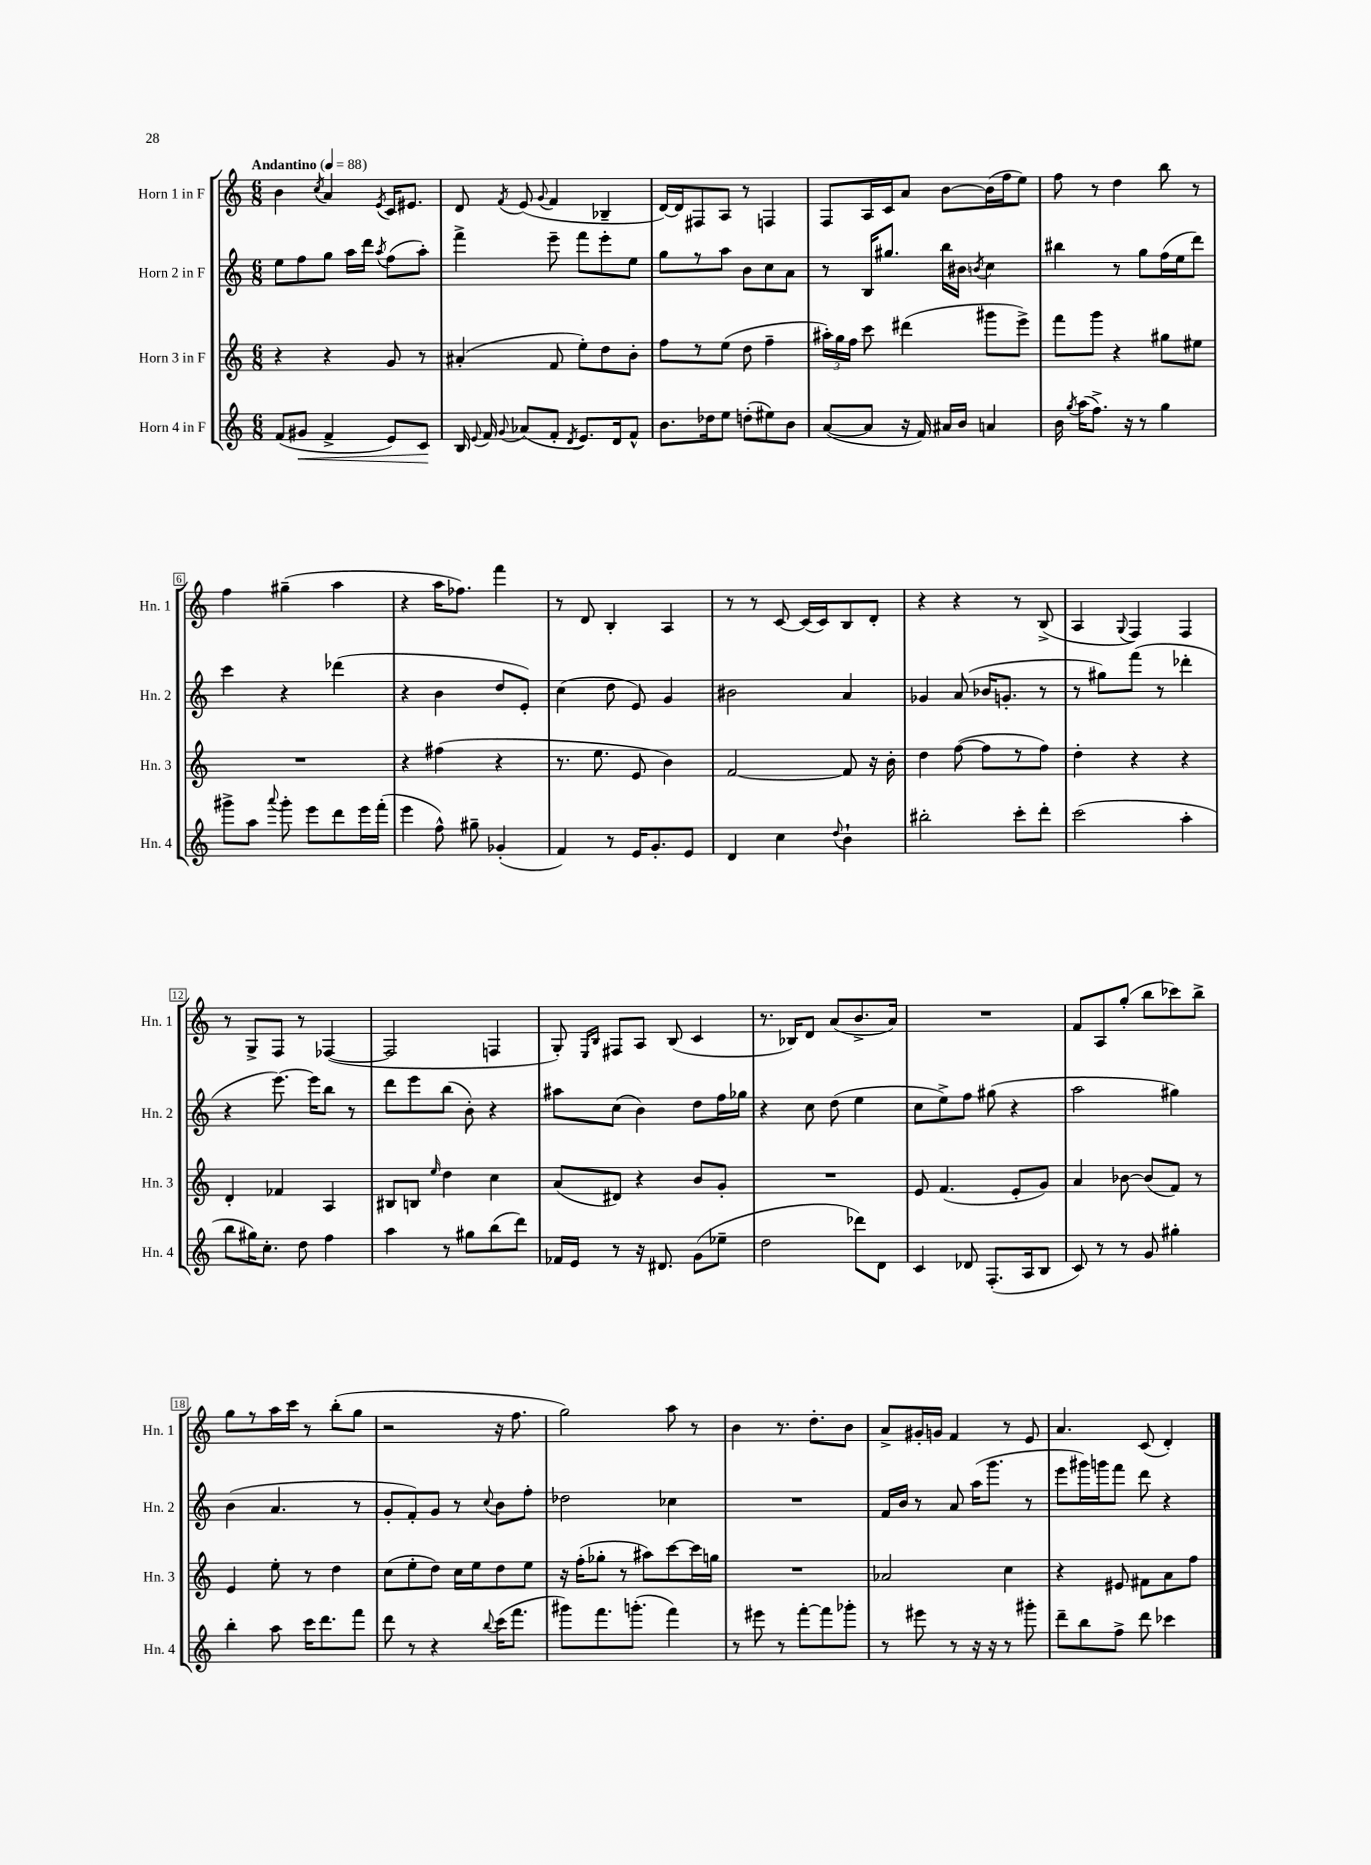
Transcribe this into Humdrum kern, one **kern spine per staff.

**kern	**kern	**kern	**kern
*staff4	*staff3	*staff2	*staff1
*clefG2	*clefG2	*clefG2	*clefG2
*k[]	*k[]	*k[]	*k[]
*M6/8	*M6/8	*M6/8	*M6/8
*MM88	*MM88	*MM88	*MM88
(8f	4r	8ee	4b
8g#	.	8ff	.
.	.	.	8qcc
4f^	4r	8gg	4a
.	.	16aa	.
.	.	16ddd	.
.	.	8qaa	8qe
8e)	8g	(8ff	16c
.	.	.	8.e#
8c	8r	8aa')	.
=	=	=	=
16B	(4a#'	4fff^	8d
8qqe	.	.	.
16f	.	.	.
8qqg	.	.	8qf
(8a-	.	.	(8e
.	.	.	8qqg
8f'	8f	8eee~	4f
8qd	.	.	.
8.e)	8ee')	8fff	.
.	8dd	8eee'	4B-~
16d	.	.	.
8f^^	8b'	8ee	.
=	=	=	=
8.b	8ff	8gg	[16d)
.	.	.	16d]
.	8r	8r	8F#
16dd-	.	.	.
8ee	(8ee	8aa	8A
(8dd'	8dd	8b	8r
8ee#)	4ff~	8cc	4F
8b	.	8a	.
=	=	=	=
([8a	24aa#')	8r	8F
.	24gg	.	.
.	24ff	.	.
8a]	8ccc	16B	16A
.	.	8.gg#	16c
16r	(4ddd#	.	8a
16f)	.	.	.
16a#	.	16bb	[8b
16b	.	16b#	.
.	.	8qb	.
4a	8ggg#	4cc	(16b]
.	.	.	16ff
.	8eee^)	.	8ee)
=	=	=	=
16b	8fff	4bb#	8ff
8qgg	.	.	.
(16aa	.	.	.
8.ff^)	8ggg	.	8r
.	4r	8r	4dd
16r	.	.	.
8r	.	8gg	.
4gg	8gg#	(16ff	8bb
.	.	16ee	.
.	8ee#	8ddd)	8r
=	=	=	=
8ggg#^	2.r	4ccc	4ff
8aa	.	.	.
8qqaaa	.	.	.
8ggg#'	.	4r	(4gg#~
8eee	.	.	.
8ddd	.	(4ddd-	4aa
16eee	.	.	.
(16fff'	.	.	.
=	=	=	=
4eee	4r	4r	4r
8ff^^)	(4ff#	4b	16aa
.	.	.	8.ff-)
8gg#~	.	.	.
(4g-'	4r	8dd	4fff
.	.	8e')	.
=	=	=	=
4f)	8.r	(4cc	8r
.	.	.	8d
.	8.ee	.	.
8r	.	8dd	4B'
16e	8e	8e)	.
8.g'	.	.	.
.	4b)	4g	4A
8e	.	.	.
=	=	=	=
4d	[2f	2b#	8r
.	.	.	8r
4cc	.	.	[8c
.	.	.	(16c]
.	.	.	16c)
8qqdd	.	.	.
4b`	8f]	4a	8B
.	16r	.	8d'
.	16b'	.	.
=	=	=	=
2bb#'	4dd	4g-	4r
.	([8ff	(8a	4r
.	8ff]	16b-	.
.	.	8.g'	.
8ccc'	8r	.	8r
8ddd'	8ff)	8r	(8B^
=	=	=	=
(2ccc	4dd'	8r	4A
.	.	8gg#)	.
.	.	.	8qqG
.	4r	(8fff	4F)
.	.	8r	.
4aa'	4r	4ddd-'	4F
=	=	=	=
8bb	4d'	4r	8r
16gg#)	.	.	8G^
8.cc'	.	.	.
.	4f-	[8.eee)	8F
8dd	.	.	8r
.	.	16eee]	.
4ff	4A	8bb	([4F-
.	.	8r	.
=	=	=	=
4aa	8B#	8ddd	2F-]
.	8B	8eee	.
.	16qqee	.	.
8r	4dd	(8bb	.
8gg#	.	8b')	.
(8bb	4cc	4r	4F
8ddd)	.	.	.
=	=	=	=
16f-	(8a	8aa#	8G')
16e	.	.	.
.	.	.	16qqE
.	.	.	16qqB
8r	8d#)	(8cc	8F#
16r	4r	4b)	8A
8.d#	.	.	.
.	.	.	(8B
(8g	8b	8dd	4c
8ee-~	8g'	16ff	.
.	.	16gg-	.
=	=	=	=
2dd	2.r	4r	8.r
.	.	.	16B-)
.	.	8cc	8d
.	.	(8dd	(8a
8ddd-)	.	4ee	8.b^
8d	.	.	.
.	.	.	16a)
=	=	=	=
4c	8e	8cc	2.r
.	(4.f	8ee^)	.
8d-	.	8ff	.
(8.F'	.	(8gg#	.
.	8e'	4r	.
16A	.	.	.
8B	8g)	.	.
=	=	=	=
8c)	4a	2aa	8f
8r	.	.	8A
8r	[8b-	.	(8gg'
8g	(8b-]	.	8bb
4gg#'	8f)	4gg#)	8ccc-)
.	8r	.	8bb^
=	=	=	=
4bb'	4e	(4b	8gg
.	.	.	8r
8aa	8ee'	4.a	16aa
.	.	.	16ccc
16ccc	8r	.	8r
8.ddd	.	.	.
.	4dd	.	(8bb'
8fff	.	8r	8gg
=	=	=	=
8ddd	(8cc	8g'	2r
8r	8ee'	8f')	.
4r	8dd)	8g	.
.	16cc	8r	.
.	16ee	.	.
8qqbb	.	8qqcc	.
(16ccc	8dd	8b	16r
8.fff	.	.	8.ff
.	8ee	8ff'	.
=	=	=	=
8ggg#)	16r	2dd-	2gg)
.	(16ff'	.	.
8.fff	8gg-'	.	.
.	8r	.	.
(8.ggg'	.	.	.
.	8aa#)	.	.
4fff)	[8ccc	4cc-	8aa
.	16ccc]	.	8r
.	16gg	.	.
=	=	=	=
8r	2.r	2.r	4b
8eee#	.	.	.
8r	.	.	8.r
[8fff'	.	.	.
.	.	.	8.dd'
8fff]	.	.	.
8ggg-'	.	.	8b
=	=	=	=
8r	2a-	16f	8a^
.	.	16b	.
8eee#	.	8r	16g#'
.	.	.	16g
8r	.	8a	4f
16r	.	(16aa	.
16r	.	8.ggg	.
8r	4cc	.	8r
8ggg#'	.	8r	8e
=	=	=	=
8ddd~	4r	8eee	4.a
8bb	.	16ggg#)	.
.	.	16ggg	.
8ff^	8e#	8fff	.
8ddd	8f#	8ddd	(8c
4ccc-	8a	4r	4d')
.	8ff	.	.
==	==	==	==
*-	*-	*-	*-
